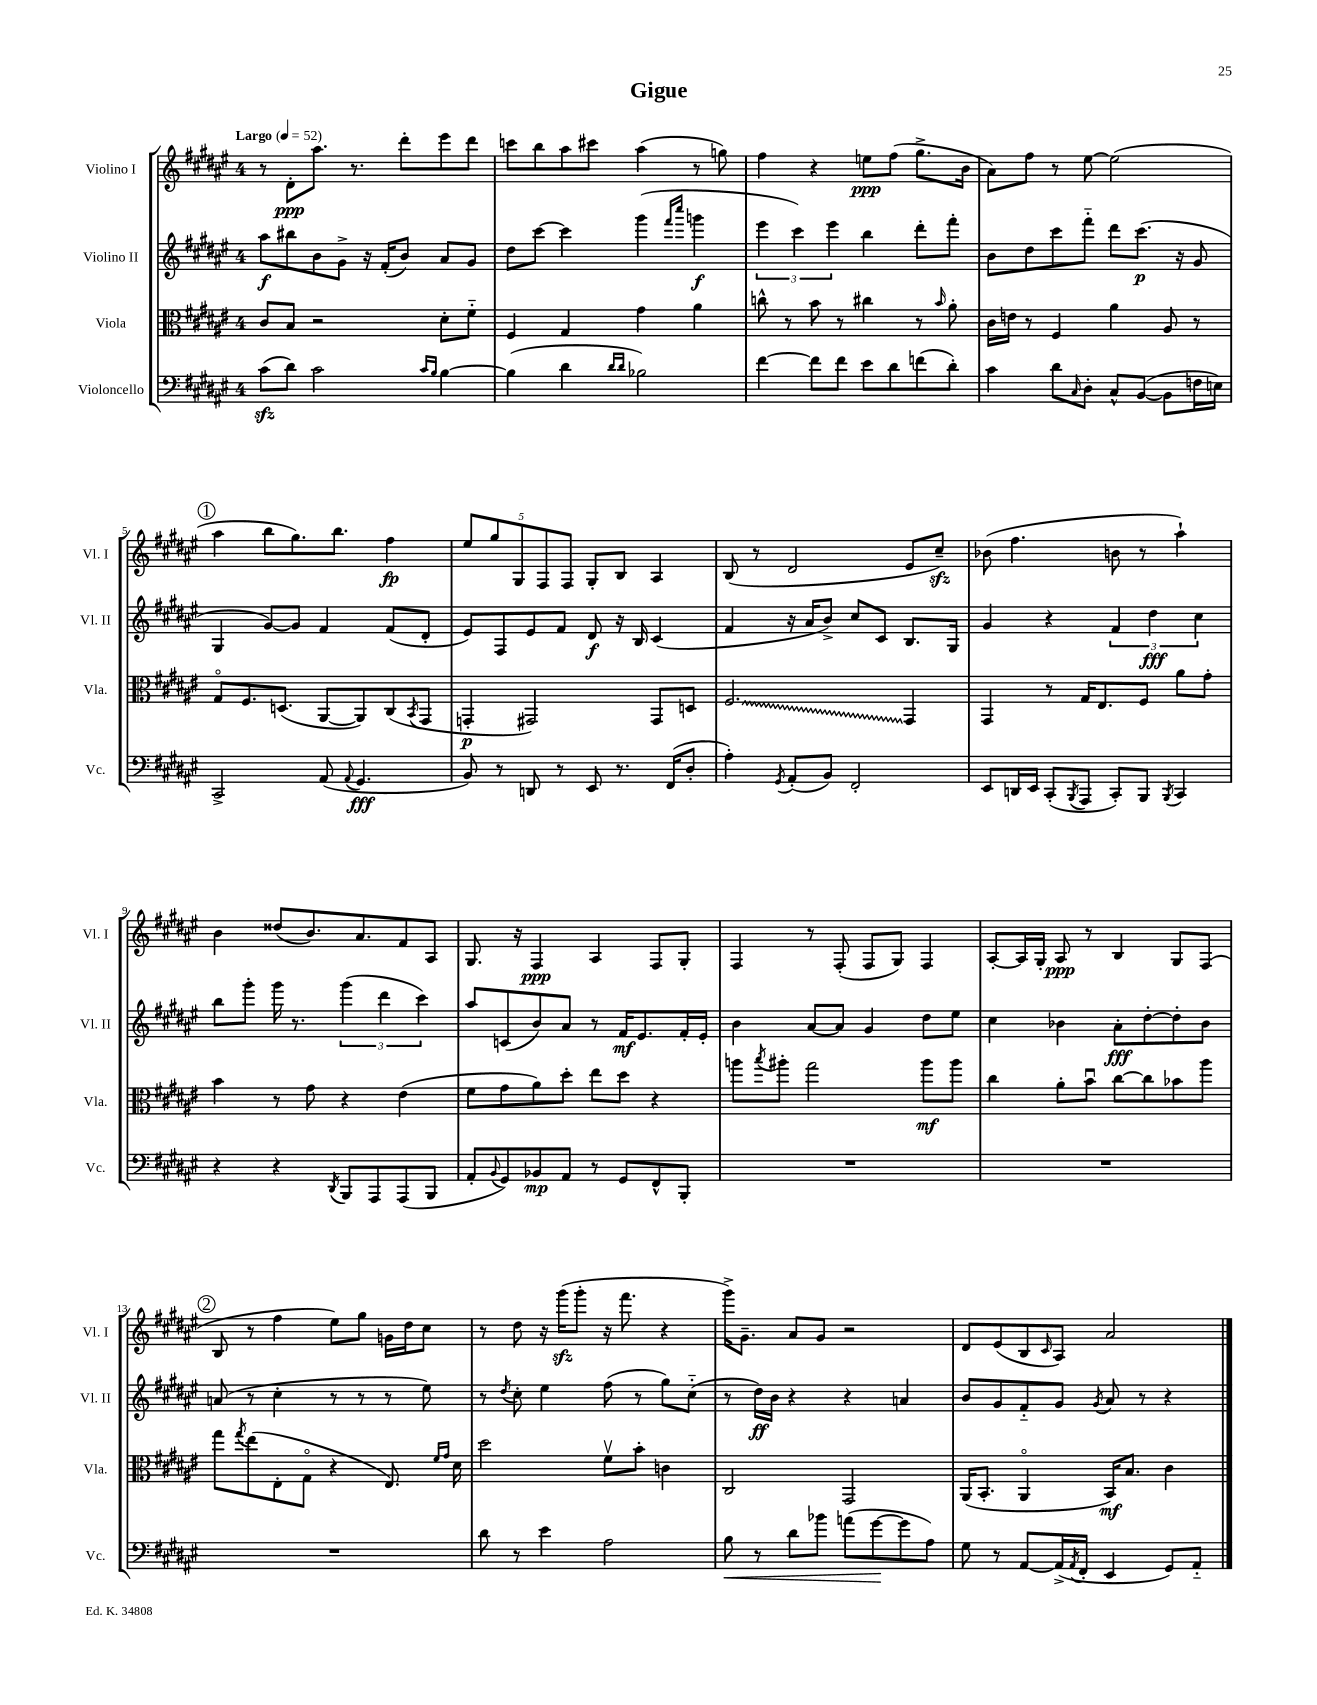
\header { title = "Gigue" }
<<
\new StaffGroup <<
\new Staff = "s0" \with { instrumentName = "Violino I" shortInstrumentName = "Vl. I" } {
    \clef treble \key fis \major \once \override Staff.TimeSignature.style = #'single-digit \time 4/4 \tempo "Largo" 4 = 52
    r8 dis'8-.\ppp ais''8. r8. dis'''8-. eis'''8 dis'''8 |
    c'''8 b''8 ais''8 cis'''8 ais''4( r8 g''8) |
    fis''4 r4 e''8\ppp fis''8( gis''8.-> b'16 |
    ais'8) fis''8 r8 eis''8~ eis''2( |
    \mark \markup { \circle "1" } ais''4 b''8 gis''8.) b''8. fis''4\fp |
    \tuplet 5/4 { eis''8 gis''8 gis8 fis8 fis8 } gis8-. b8 ais4 |
    b8( r8 dis'2 eis'8 cis''8--\sfz) |
    bes'8( fis''4. b'8 r8 ais''4-!) |
    b'4 disis''8( b'8.) ais'8. fis'8 ais8 |
    gis8. r16 fis4\ppp ais4 fis8 gis8-. |
    fis4 r8 fis8-.( fis8 gis8) fis4 |
    ais8~-. ais16 gis16-. ais8\ppp r8 b4 gis8 fis8( |
    \mark \markup { \circle "2" } b8 r8 fis''4 eis''8) gis''8 g'16 dis''16 cis''8 |
    r8 dis''8 r16 gis'''16\sfz( gis'''8-. r16 fis'''8. r4 |
    gis'''16->) gis'8.-- ais'8 gis'8 r2 |
    dis'8 eis'8( b8 \grace { cis'16 } ais8) ais'2 \bar "|." |
}
\new Staff = "s1" \with { instrumentName = "Violino II" shortInstrumentName = "Vl. II" } {
    \clef treble \key fis \major \once \override Staff.TimeSignature.style = #'single-digit \time 4/4
    ais''8\f bis''8 b'8 gis'8-> r16 fis'16-.( b'8) ais'8 gis'8 |
    dis''8 cis'''8~ cis'''4 gis'''4( \grace { fis'''16 cis''''16 } g'''4\f |
    \tuplet 3/2 { eis'''4 cis'''4) eis'''4 } b''4 dis'''8-. fis'''8-. |
    b'8 dis''8 cis'''8 fis'''8-_ dis'''8 cis'''8.\p( r16 gis'8 |
    \mark \markup { \circle "1" } gis4 gis'8~) gis'8 fis'4 fis'8( dis'8-. |
    eis'8) fis8 eis'8 fis'8 dis'8\f r16 b16 cis'4( |
    fis'4 r16 ais'16 b'8->) cis''8 cis'8 b8. gis16 |
    gis'4 r4 \tuplet 3/2 { fis'4 dis''4\fff cis''4 } |
    b''8 gis'''8-. gis'''16 r8. \tuplet 3/2 { gis'''4( dis'''4 cis'''4) } |
    ais''8 c'8( b'8) ais'8 r8 fis'16\mf eis'8. fis'16-. eis'16-. |
    b'4 ais'8~ ais'8 gis'4 dis''8 eis''8 |
    cis''4 bes'4 ais'8-.\fff dis''8~-. dis''8-. bes'8 |
    \mark \markup { \circle "2" } a'8( r8 cis''4-. r8 r8 r8 eis''8) |
    r8 \acciaccatura { dis''8 } cis''8-. eis''4 fis''8( r8 gis''8) cis''8-_( |
    r8 dis''16\ff) b'16 r4 r4 a'4 |
    b'8 gis'8 fis'8-_ gis'8 \acciaccatura { gis'8 } ais'8 r8 r4 \bar "|." |
}
\new Staff = "s2" \with { instrumentName = "Viola" shortInstrumentName = "Vla." } {
    \clef alto \key fis \major \once \override Staff.TimeSignature.style = #'single-digit \time 4/4
    cis'8 b8 r2 dis'8-. fis'8-_ |
    fis4 gis4 gis'4 ais'4 |
    c''8-^ r8 b'8 r8 cis''4 r8 \grace { b'16 } ais'8-. |
    cis'16 e'16 r8 fis4 ais'4 ais8 r8 |
    \mark \markup { \circle "1" } gis8\flageolet fis8. d8.( ais,8~ ais,8) cis8( \acciaccatura { b,8 } gis,8 |
    g,4-.\p gis,2) gis,8 d8 |
    \once \override Glissando.style = #'zigzag fis2.\glissando gis,4 |
    gis,4 r8 gis16 eis8. fis8 ais'8 gis'8-. |
    b'4 r8 gis'8 r4 eis'4( |
    fis'8 gis'8 ais'8) dis''8-. eis''8 dis''8 r4 |
    a''8 \acciaccatura { b''8 } ais''8-. gis''2 ais''8\mf ais''8 |
    cis''4 ais'8-. b'8\downbow cis''8~ cis''8 bes'8 ais''8 |
    \mark \markup { \circle "2" } gis''8 \acciaccatura { gis''8 } eis''8( eis8-. gis8\flageolet r4 eis8.) \grace { fis'16 gis'16 } dis'16 |
    dis''2 fis'8\upbow b'8-. c'4 |
    cis2 gis,2 |
    ais,16( b,8.-. ais,4\flageolet b,16\mf) b8. cis'4 \bar "|." |
}
\new Staff = "s3" \with { instrumentName = "Violoncello" shortInstrumentName = "Vc." } {
    \clef bass \key fis \major \once \override Staff.TimeSignature.style = #'single-digit \time 4/4
    cis'8\sfz( dis'8) cis'2 \grace { cis'16 b16 } b4~ |
    b4( dis'4 \grace { dis'16 dis'16 } bes2) |
    fis'4~ fis'8 fis'8 eis'8 dis'8 f'8( dis'8-.) |
    cis'4 dis'8 \grace { cis16 } dis8-. cis8-^ b,8~( b,8 f16 e16) |
    \mark \markup { \circle "1" } cis,2-> ais,8( \appoggiatura { ais,8 } gis,4.\fff |
    b,8) r8 d,8 r8 eis,8 r8. fis,16( dis8-. |
    ais4-.) \acciaccatura { gis,8 } ais,8-.( b,8) fis,2-. |
    eis,8 d,16 eis,16 cis,8-.( \acciaccatura { b,,8 } ais,,8 cis,8-.) b,,8 \acciaccatura { b,,8 } cis,4 |
    r4 r4 \acciaccatura { dis,8 } b,,8 ais,,8 ais,,8( b,,8 |
    ais,8-. \appoggiatura { b,8 } gis,8) bes,8\mp ais,8 r8 gis,8 fis,8-^ b,,8-. |
    R1 |
    R1 |
    \mark \markup { \circle "2" } R1 |
    dis'8 r8 eis'4 ais2 |
    b8\< r8 dis'8 bes'8 a'8( gis'8~\! gis'8 ais8) |
    gis8 r8 ais,8~ ais,16->( \acciaccatura { ais,8 } fis,16-. eis,4 gis,8) ais,8-_ \bar "|." |
}
>>
>>
